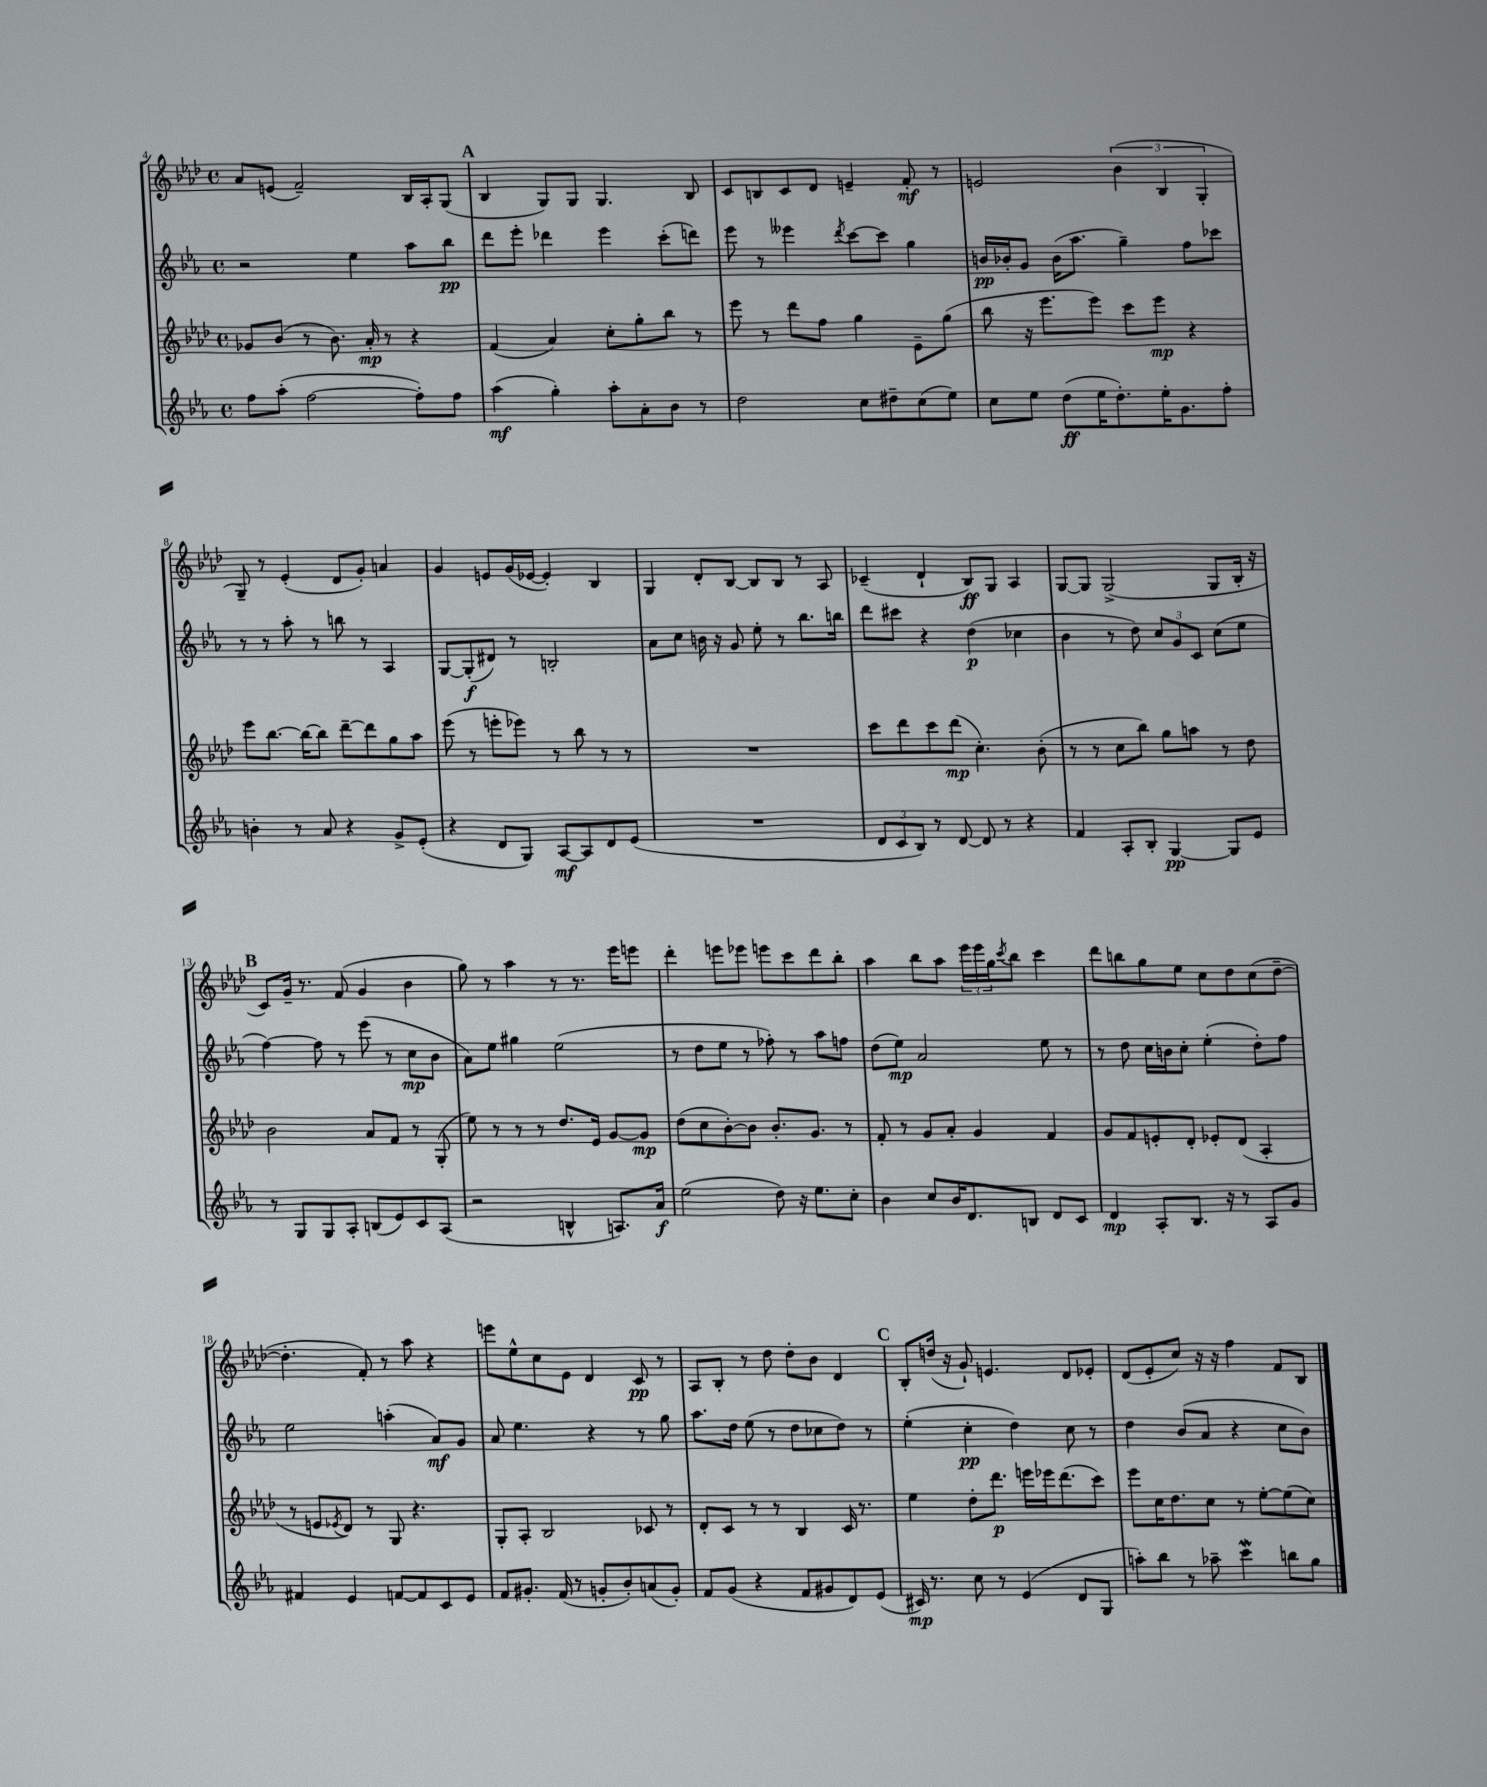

**kern	**kern	**kern	**kern
*staff4	*staff3	*staff2	*staff1
*clefG2	*clefG2	*clefG2	*clefG2
*k[b-e-a-]	*k[b-e-a-d-]	*k[b-e-a-]	*k[b-e-a-d-]
*M4/4	*M4/4	*M4/4	*M4/4
*met(c)	*met(c)	*met(c)	*met(c)
8ff\L	8g-/L	2r	8a-/L
(8aa-'\J	(8b-/J	.	(8e/J
[2ff\	8r	.	2f~/)
.	8.b-\)	.	.
.	.	4ee-\	.
.	16a-'/	.	.
.	8r	.	.
8ff'\]L)	4r	8aa-\L	16B-/LL
.	.	.	16A-'/J
8ff\J	.	8bb-\J	(8G/J
=	=	=	=
(4aa-\	(4f/	8ddd\L	4B-/
.	.	8eee-'\J	.
4gg'\)	4a-/)	4ddd-\	8G/L)
.	.	.	8G/J
8aa-'\L	8cc'\L	4eee-\	4.G/
8a-'\	8gg'\	.	.
8b-\J	8bb-\J	(8ccc'\L	.
8r	8r	8ddd\J)	8B-/
=	=	=	=
2dd\	8eee-\	8eee-\	8c/L
.	8r	8r	8B/
.	8ddd-\L	4eee--\	8c/
.	8ff\J	.	8d-/J
.	.	8qddd/	.
8cc\L	4gg\	[8ccc\L	4e~/
8dd#~\	.	8ccc\]J	.
(8cc\	8e-~\L	4gg\	8f'/
8ee-\J)	(8gg\J	.	8r
=	=	=	=
8cc\L	8bb-\	16b/LL	2e/
.	.	16b-'/J	.
8ee-\J	16r	8g/J	.
.	8.eee-\L	.	.
(8dd\L	.	(16b-\LK	.
.	.	8.aa-\J	.
16ee-\K	8eee-\J)	.	.
8.dd'\)	.	.	.
.	8ccc\L	4gg~\)	(6b-\
16ee-'\K	8eee-\J	.	.
.	.	.	6B-/
8.g\	.	.	.
.	4r	8ff\L	.
.	.	.	6G'/
8ff'\J	.	8ccc-\J	.
=	=	=	=
4b'\	8eee-\L	8r	8G~/)
.	[8.bb-\J	8r	8r
8r	.	8aa-'\	(4e-'/
.	16bb-\_LK	.	.
8a-/	8bb-\]J	8r	.
4r	[8ddd-~\L	8bb\	8d-/L
.	8ddd-\]	8r	8g'/J)
8g^/L	8gg\	4A-/	4a/
(8e-'/J	8aa-\J	.	.
=	=	=	=
4r	(8eee-\	[8G/L	4g/
.	8r	(8G'/]	.
8d/L	8eee'\L	8d#/J)	8e/L
8G/J)	8eee-\J)	8r	(16g/L
.	.	.	[16e-/JJ
[8A-/L	8r	2B'/	4e-'/])
8A-/]	8bb-\	.	.
8d/	8r	.	4B-/
(8e-/J	8r	.	.
=	=	=	=
1r	1r	8a-\L	4G/
.	.	8cc\J	.
.	.	16b\	8d-'/L
.	.	16r	.
.	.	8g/	[8B-/J
.	.	8ee-'\	8B-/]L
.	.	8r	8B-/J
.	.	8.bb-\L	8r
.	.	.	8A-/
.	.	16bb\Jk	.
=	=	=	=
12d/L	8ccc\L	8ddd\L	(4c-~/
12c/	.	.	.
.	8ddd-\	8ccc#\J	.
12B-/J)	.	.	.
8r	8ccc\	4r	4d-`/
[8d/	(8ddd-\J	.	.
8d/]	4.cc'\)	(4dd\	8B-/L)
8r	.	.	8G/J
4r	.	4cc-\	4A-/
.	(8b-'\	.	.
=	=	=	=
4f/	8r	4b-\	[8G/L
.	8r	.	8G/]J
8A-'/L	8cc\L	8r	(2G^/
8B-'/J	8bb-\J)	8dd\)	.
[4G/	8gg\L	12cc/L	.
.	.	12g/	.
.	8aa\J	.	.
.	.	12c/J	.
8G/]L	8r	(8cc\L	8G/L
8e-/J	8dd-\	8ee-\J	16B-'/Jk
.	.	.	16r
=	=	=	=
8r	2b-\	[4ff\)	8c/L)
8G/L	.	.	16g~/Jk
.	.	.	8.r
8G/	.	8ff\]	.
8A-'/J	.	8r	(8f/
(8B/L	8a-/L	(8eee-\	4g/
8e-/)	8f/J	8r	.
8c/	8r	8cc\L	4b-\
(8A-/J	(8G'/	8b-\J	.
=	=	=	=
2r	8ee-\)	8a-\L)	8gg\)
.	8r	8ee-\J	8r
.	8r	4gg#\	4aa-\
.	8r	.	.
4B^^/	8.dd-/L	(2ee-\	8r
.	.	.	8.r
.	16e-/Jk	.	.
8.A/L)	[8g/L	.	.
.	.	.	16eee-\LK
.	8g/]J	.	8eee\J
16a-/Jk	.	.	.
=	=	=	=
(2ee-\	(8dd-\L	8r	4ddd-'\
.	8cc\	8dd\L	.
.	[8b-'\)	8ee-\J	8eee\L
.	8b-\]J	8r	8eee-\J
8dd\)	8.b-'/L	8ff-'\)	8eee\L
16r	.	8r	8ccc\
8.ee-\L	8.g/J	.	.
.	.	8aa-\L	8ddd-\
8cc'\J	8r	8ff\J	8bb-'\J
=	=	=	=
4b-\	8f'/	(8dd\L	4aa-\
.	8r	8ee-\J)	.
8cc/L	8g/L	2a-/	8bb-\L
16b-/K	8a-'/J	.	8aa-\J
8.d/	.	.	.
.	4g/	.	24eee-\LL
.	.	.	24eee-\
.	.	.	24gg\J
.	.	.	8qccc/
8B/J	.	.	8bb-\J
8d/L	4f/	8ee-\	4ccc\
8c/J	.	8r	.
=	=	=	=
4d/	8g/L	8r	8ddd-\L
.	8f/	8dd\	8bb\
8A-'/L	8e'/	16cc\LL	8gg\
.	.	16b\J	.
8.B-/J	8d-'/J	8cc'\J	8ee-\J
.	8e-'/L	(4ee-'\	8cc\L
16r	.	.	.
8r	(8d-/J	.	8dd-\
8A-/L	4A-'/	8dd'\L)	(8cc\
8g/J	.	8ff\J	[8dd-~\J
=	=	=	=
4f#/	8r	2ee-\	4.dd-'\]
.	8e/L	.	.
.	8qe-/	.	.
4e-/	8d-/J)	.	.
.	8r	.	8f'/)
[8f/L	8G/	(4aa'\	8r
8f/]	4.r	.	8aa-\
8c/	.	8a-/L)	4r
8e-/J	.	8g/J	.
=	=	=	=
8f/L	8G'/L	8a-/	8eee\L
8.g#'/J	8A-'/J	4.ee-\	8ee-^^\
.	2B-/	.	8cc\
(16f/	.	.	.
8r	.	.	8e-\J
8g'/L	.	4r	4d-/
8b-'/)	.	.	.
(8a/	8c-/	8r	8c/
8g'/J)	8r	8gg\	8r
=	=	=	=
8f/L	8d-'/L	8.aa-\L	8A-/L
(8g/J	8c/J	.	8B-'/J
.	.	16dd\Jk	.
4r	8r	(8ee-\	8r
.	8r	8r	8dd-\
8f/L	4B-/	8dd\L	8dd-'\L
8g#/	.	8cc-\	8b-\J
8d/)	16c/	8dd\J)	4d-/
.	8.r	.	.
(8e-/J	.	8r	.
=	=	=	=
16c#/)	4ee-\	(4ee-'\	8B-'/L
8.r	.	.	.
.	.	.	(16dd/Jk
.	.	.	16r
8cc\	8dd-'\L	4cc'\	8g`/)
8r	8.ddd-\J	.	4.e/
(4e-/	.	4dd\)	.
.	16eee\LL	.	.
.	16eee-\J	.	.
.	(8.ddd-\	.	.
8d/L	.	8cc\	8d-/L
8G/J	8ccc\J)	8r	8e-'/J
=	=	=	=
8aa'\L)	8eee-\L	4dd\	(8d-/L
8bb-\J	16cc\K	.	8e-'/
.	8.dd-\	.	.
8r	.	(8b-/L	8cc/J)
8aa-~\	8cc\J	8a-/J	16r
.	.	.	16r
4ccc\	8r	4r	4ff\
.	[8ee-'\L	.	.
8bb\L	(8ee-\]	8cc\L	8f/L
8gg\J	8cc\J)	8b-\J)	8B-/J
==	==	==	==
*-	*-	*-	*-
